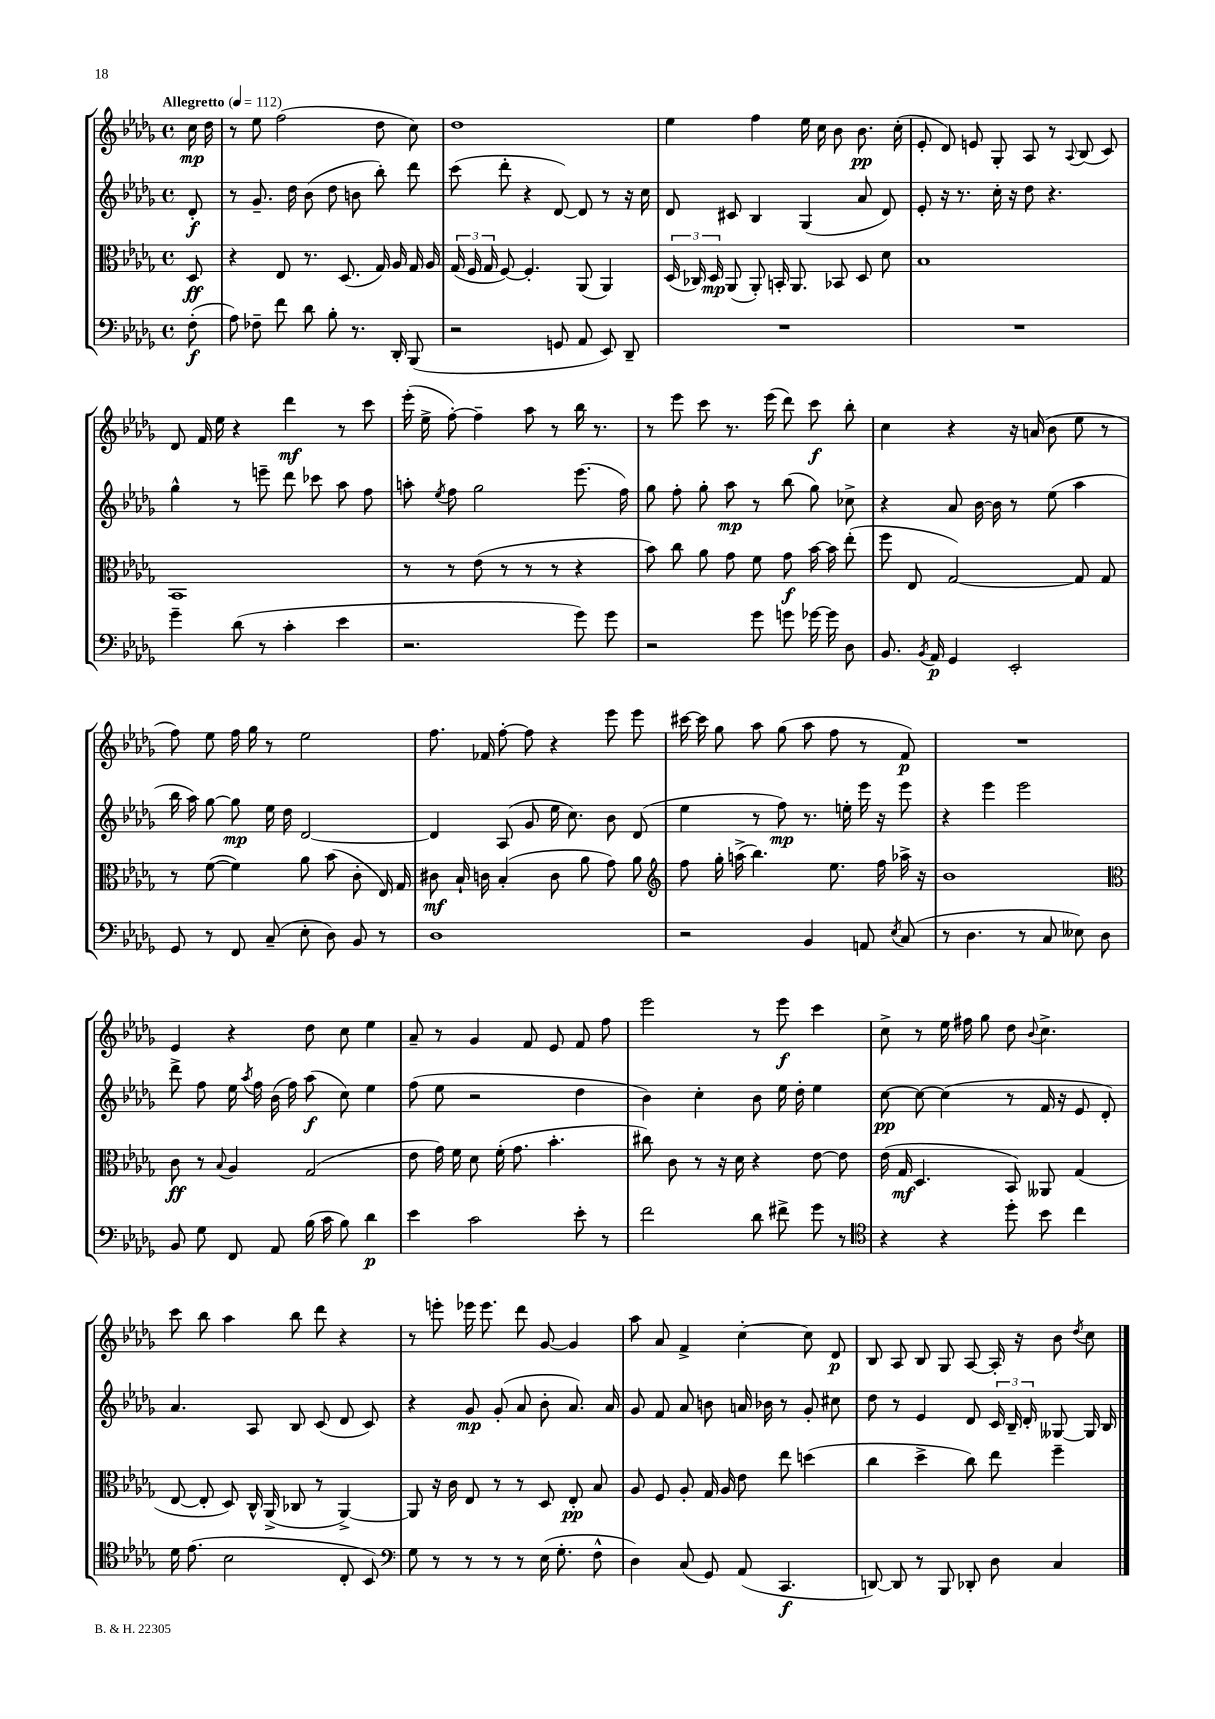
<<
\new StaffGroup <<
\new Staff = "s0" {
    \clef treble \key des \major \defaultTimeSignature \time 4/4 \partial 8 \tempo "Allegretto" 4 = 112
    \autoBeamOff c''16\mp des''16 |
    r8 ees''8 f''2( des''8 c''8) |
    des''1 |
    ees''4 f''4 ees''16 c''16 bes'8 bes'8.\pp c''16-.( |
    ees'8-. des'8) e'8 ges8-. aes8 r8 \appoggiatura { aes8 } bes8( c'8) |
    des'8 f'16 ees''16 r4 des'''4\mf r8 c'''8 |
    ees'''16-.( ees''16-> f''8~-.) f''4-- aes''8 r8 bes''16 r8. |
    r8 ees'''8 c'''8 r8. ees'''16( des'''8) c'''8\f bes''8-. |
    c''4 r4 r16 a'16( bes'8 ees''8 r8 |
    f''8) ees''8 f''16 ges''16 r8 ees''2 |
    f''8. fes'16 f''8~-. f''8 r4 ees'''8 ees'''8 |
    cis'''16~ cis'''16 ges''8 aes''8 ges''8( aes''8 f''8 r8 f'8\p) |
    R1 |
    ees'4 r4 des''8 c''8 ees''4 |
    aes'8-- r8 ges'4 f'8 ees'8 f'8 f''8 |
    ees'''2 r8 ees'''8\f c'''4 |
    c''8-> r8 ees''16 fis''16 ges''8 des''8 \appoggiatura { bes'8 } c''4.-> |
    c'''8 bes''8 aes''4 bes''8 des'''8 r4 |
    r8 e'''8-. ees'''16 ees'''8. des'''8 ges'8~ ges'4 |
    aes''8 aes'8 f'4-> c''4~-. c''8 des'8\p |
    bes8 aes8 bes8 ges8 aes8~ aes16-. r16 bes'8 \acciaccatura { des''8 } c''8 \bar "|." |
}
\new Staff = "s1" {
    \clef treble \key des \major \defaultTimeSignature \time 4/4 \partial 8
    \autoBeamOff des'8-.\f |
    r8 ges'8.-- des''16 bes'8( des''8 b'8 bes''8-.) des'''8 |
    c'''8( des'''8-. r4 des'8~) des'8 r8 r16 c''16 |
    des'8 cis'8 bes4 ges4( aes'8 des'8) |
    ees'8-. r16 r8. c''16-. r16 des''8 r4. |
    ges''4-^ r8 e'''8-- des'''8 ces'''8 aes''8 f''8 |
    a''8-. \acciaccatura { ees''8 } f''8 ges''2 ees'''8.( f''16) |
    ges''8 f''8-. ges''8-. aes''8\mp r8 bes''8( ges''8) ces''8-> |
    r4 aes'8 bes'16~ bes'16 r8 ees''8( aes''4 |
    bes''16 aes''16) ges''8~ ges''8\mp ees''16 des''16 des'2~ |
    des'4 aes8( ges'8 ees''16 c''8.) bes'8 des'8( |
    ees''4 r8 f''8\mp) r8. e''16-. ees'''16 r16 ees'''8 |
    r4 ees'''4 ees'''2 |
    des'''8-> f''8 ees''16 \acciaccatura { aes''8 } f''16 bes'16( f''16) aes''8\f( c''8) ees''4 |
    f''8( ees''8 r2 des''4 |
    bes'4) c''4-. bes'8 ees''16 des''16-. ees''4 |
    c''8~\pp c''8~ c''4( r8 f'16 r16 ees'8 des'8-.) |
    aes'4. aes8 bes8 c'8( des'8 c'8) |
    r4 ges'8\mp ges'8-.( aes'8 bes'8-. aes'8.) aes'16 |
    ges'8 f'8 aes'8 b'8 a'16 bes'16 r8 ges'8-. cis''8 |
    des''8 r8 ees'4 des'8 \tuplet 3/2 { c'16 bes16-- des'16-. } geses8~ geses16 bes16 \bar "|." |
}
\new Staff = "s2" {
    \clef alto \key des \major \defaultTimeSignature \time 4/4 \partial 8
    \autoBeamOff des8\ff |
    r4 ees8 r8. des8.( ges16) aes16 ges16 aes16 |
    \tuplet 3/2 { ges16( f16 ges16 } f8~) f4.-. aes,8( aes,4) |
    \tuplet 3/2 { des16( ces16) des16\mp } aes,8( aes,8-.) b,16-. aes,8. bes,8 des8 des'8 |
    bes1 |
    bes,1 |
    r8 r8 ees'8( r8 r8 r8 r4 |
    bes'8) c''8 aes'8 ges'8 f'8 ges'8\f bes'16~ bes'16 ees''8-.( |
    f''8 ees8 ges2~) ges8 ges8 |
    r8 f'8~( f'4) aes'8 bes'8( c'8-. ees16) ges16 |
    cis'8\mf bes16-! c'16 bes4-.( c'8 aes'8 ges'8) aes'8 |
    \clef treble f''8 ges''16-. a''16->( bes''4.) ees''8. f''16 aes''16-> r16 |
    bes'1 |
    \clef alto c'8\ff r8 \appoggiatura { bes8 } aes4 ges2( |
    ees'8 ges'16) f'16 des'8 f'16-.( ges'8. bes'4.-. |
    cis''8) c'8 r8 r16 des'16 r4 ees'8~ ees'8 |
    ees'16( ges16\mf des4. bes,8) aeses,8 ges4( |
    ees8~ ees8-. des8) c16-^ aes,16->( ces8 r8 aes,4~->) |
    aes,8 r16 c'16 ees8 r8 r8 des8 ees8-.\pp bes8 |
    aes8 f8 aes8-. ges16 aes16 ees'8 ees''8 d''4( |
    c''4 des''4-> c''8) ees''8 f''4-- \bar "|." |
}
\new Staff = "s3" {
    \clef bass \key des \major \defaultTimeSignature \time 4/4 \partial 8
    \autoBeamOff f8-.\f( |
    aes8) fes8-- f'8 des'8 bes8-. r8. des,16-. bes,,8( |
    r2 g,8 aes,8 ees,8) des,8-- |
    R1 |
    R1 |
    ges'4-- des'8( r8 c'4-. ees'4 |
    r2. ges'8) ges'8 |
    r2 ges'8 g'8 ges'16~ ges'16 des8 |
    bes,8. \acciaccatura { bes,8 } aes,16\p ges,4 ees,2-. |
    ges,8 r8 f,8 c8--( ees8-. des8) bes,8 r8 |
    des1 |
    r2 bes,4 a,8 \acciaccatura { ees8 } c8( |
    r8 des4. r8 c8 eeses8) des8 |
    bes,8 ges8 f,8 aes,8 bes16( c'16 bes8) des'4\p |
    ees'4 c'2 ees'8-. r8 |
    f'2 des'8 fis'8-> ges'8 r8 |
    \clef tenor r4 r4 des''8-. bes'8 c''4 |
    des'16 ees'8.( bes2 c8-. bes,8) |
    \clef bass ges8 r8 r8 r8 r8 ees16( ges8.-. f8-^ |
    des4) c8( ges,8) aes,8( c,4.\f |
    d,8~) d,8 r8 bes,,8 des,8-. des8 c4 \bar "|." |
}
>>
>>
\layout { \context { \Score \remove "Bar_number_engraver" } }
